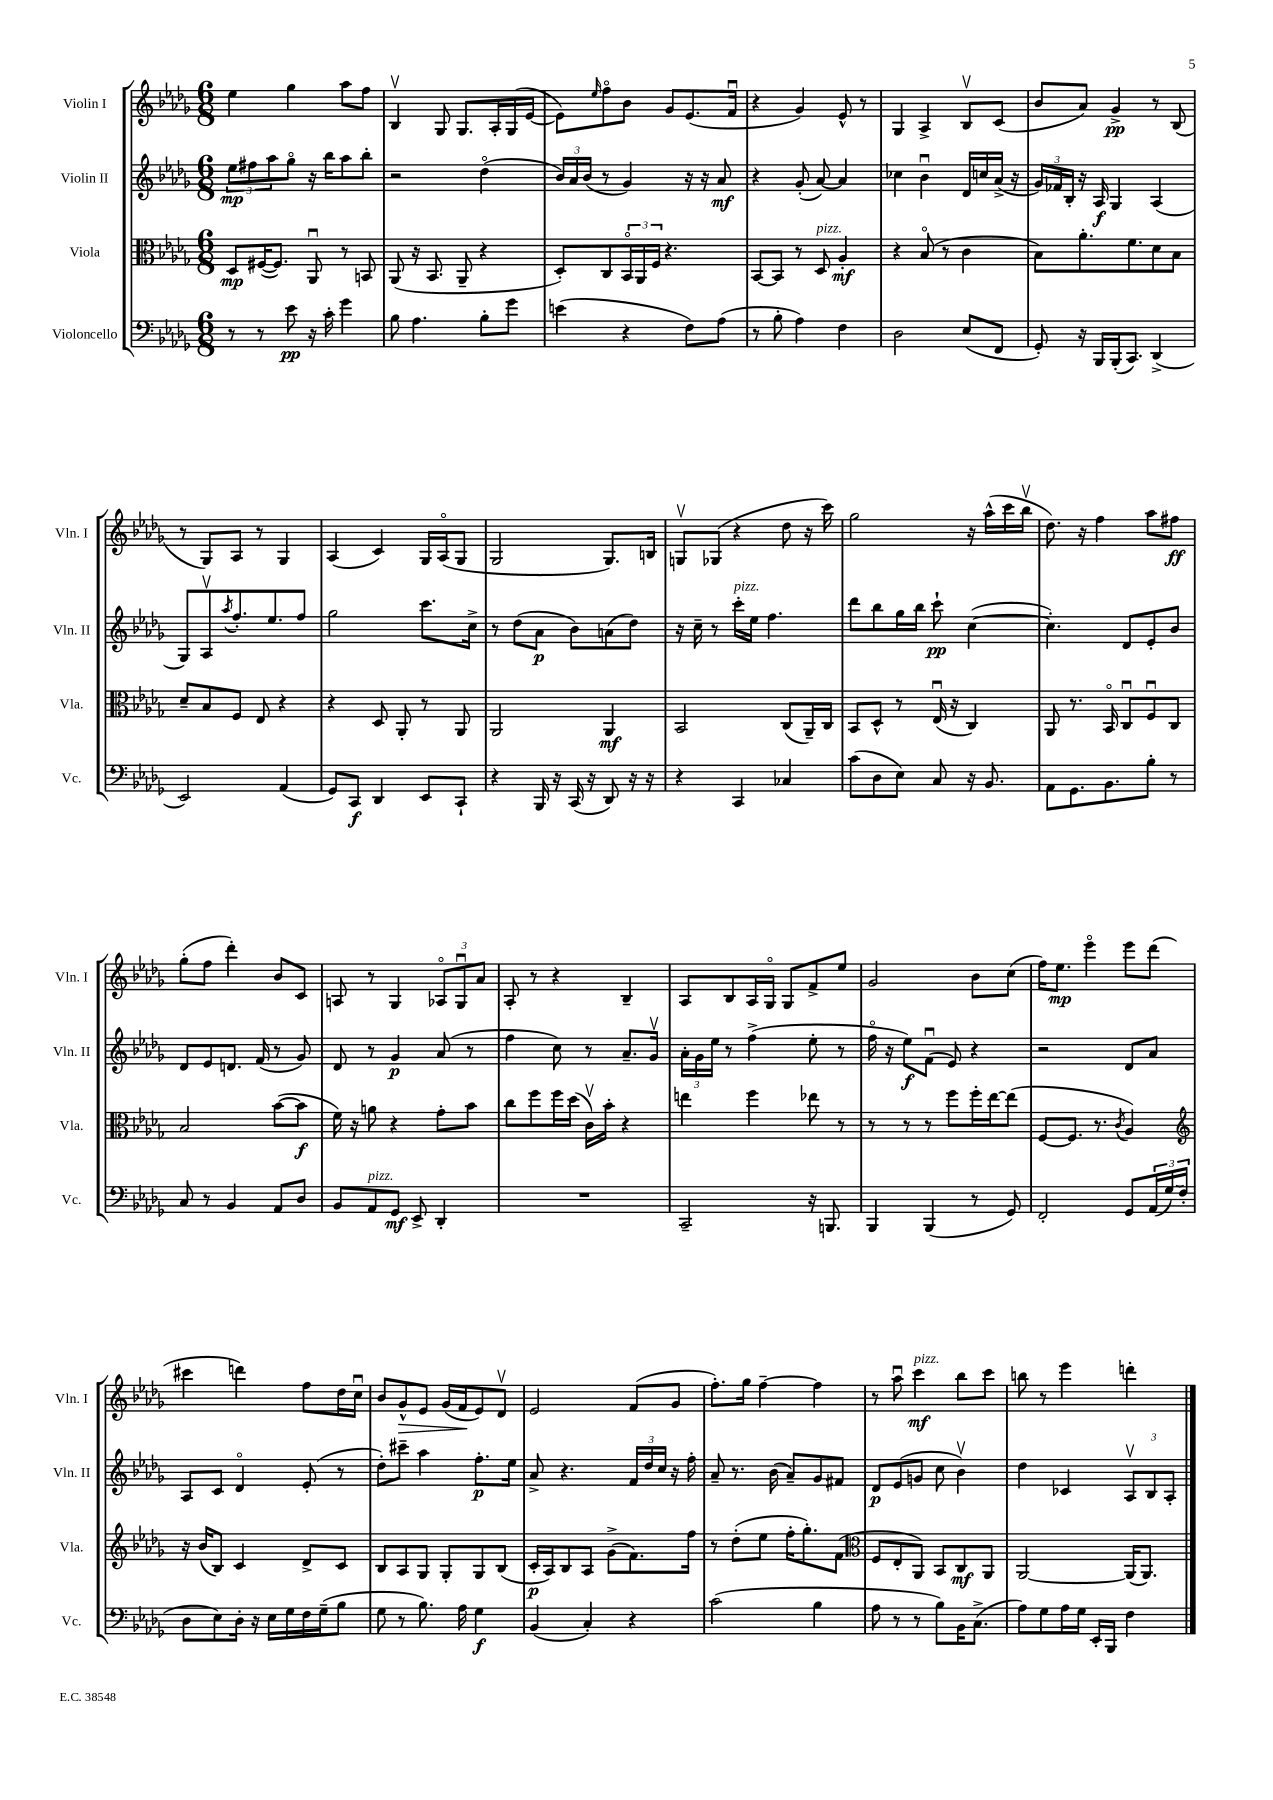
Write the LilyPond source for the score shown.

<<
\new StaffGroup <<
\new Staff = "s0" \with { instrumentName = "Violin I" shortInstrumentName = "Vln. I" } {
    \clef treble \key des \major \numericTimeSignature \time 6/8
    ees''4 ges''4 aes''8 f''8 |
    bes4\upbow ges8 ges8. aes16-. ges16( ees'16~ |
    ees'8) \grace { ees''16 } f''8\flageolet bes'8 ges'8 ees'8.( f'16\downbow |
    r4 ges'4) ees'8-^ r8 |
    ges4 aes4-> bes8\upbow c'8( |
    bes'8 aes'8) ges'4->\pp r8 bes8( |
    r8 ges8) aes8 r8 ges4 |
    aes4( c'4) ges16 aes16\flageolet( ges8 |
    ges2 ges8.) b16 |
    g8\upbow ges8( r4 des''8 r16 c'''16) |
    ges''2 r16 aes''16-^( c'''16 bes''16\upbow |
    des''8.) r16 f''4 aes''8 fis''8\ff |
    ges''8-.( f''8 des'''4-.) bes'8 c'8 |
    a8 r8 ges4 \tuplet 3/2 { aes8\flageolet ges8\downbow aes'8 } |
    aes8-. r8 r4 bes4-- |
    aes8 bes8 aes16 ges16\flageolet ges8 f'8-> ees''8 |
    ges'2 bes'8 c''8( |
    f''16) ees''8.\mp ees'''4\flageolet ees'''8 des'''8( |
    cis'''4 d'''4) f''8 des''16 c''16\downbow |
    bes'8 ges'8-^\> ees'8 ges'16( f'16\! ees'8) des'8\upbow |
    ees'2 f'8( ges'8 |
    f''8.-.) ges''16 f''4~-- f''4 |
    r8 aes''8\downbow c'''4\mf^\markup { \italic "pizz." } bes''8 c'''8 |
    b''8 r8 ees'''4 d'''4-. \bar "|." |
}
\new Staff = "s1" \with { instrumentName = "Violin II" shortInstrumentName = "Vln. II" } {
    \clef treble \key des \major \numericTimeSignature \time 6/8
    \tuplet 3/2 { ees''8\mp fis''8 aes''8 } ges''8\flageolet r16 bes''16 aes''8 bes''8-. |
    r2 des''4\flageolet( |
    \tuplet 3/2 { bes'16) aes'16 bes'16( } r8 ges'4) r16 r16 aes'8\mf |
    r4 ges'8-.( aes'8~) aes'4 |
    ces''4 bes'4\downbow des'16 c''16 aes'16->( r16 |
    \tuplet 3/2 { ges'16) fes'16 bes16-. } r16 aes16\f ges4 aes4( |
    ges8) aes8\upbow \acciaccatura { aes''8 } f''8.-. ees''8. f''8 |
    ges''2 c'''8. c''16-> |
    r8 des''8( aes'8\p bes'8) a'8( des''8) |
    r16 c''16-- r8 c'''16-.^\markup { \italic "pizz." } ees''16 f''4. |
    des'''8 bes''8 ges''16 bes''16 c'''8-!\pp c''4~( |
    c''4.-.) des'8 ees'8-. bes'8 |
    des'8 ees'8 d'8. f'16( r8 ges'8) |
    des'8 r8 ges'4\p aes'8( r8 |
    f''4 c''8) r8 aes'8.-- ges'16\upbow |
    \tuplet 3/2 { aes'16-. ges'16 ees''16 } r8 f''4->( ees''8-. r8 |
    f''16\flageolet r16 ees''8\f) f'8\downbow( ees'8) r4 |
    r2 des'8 aes'8 |
    aes8 c'8 des'4\flageolet ees'8-.( r8 |
    des''8-.) cis'''8-- aes''4 f''8.-.\p ees''16 |
    aes'8-> r4. \tuplet 3/2 { f'16 des''16 c''16 } r16 f''16-. |
    aes'8-- r8. bes'16( aes'8--) ges'8 fis'8 |
    des'8\p ees'8( g'8 c''8 bes'4\upbow) |
    des''4 ces'4 \tuplet 3/2 { aes8\upbow bes8 aes8-. } \bar "|." |
}
\new Staff = "s2" \with { instrumentName = "Viola" shortInstrumentName = "Vla." } {
    \clef alto \key des \major \numericTimeSignature \time 6/8
    des8\mp fis16~( fis8.) aes,8\downbow r8 b,8 |
    aes,8( r16 bes,8. aes,8-- r4 |
    des8-.) c8 \tuplet 3/2 { bes,16\flageolet aes,16 f16 } r4. |
    bes,8~ bes,8 r8 des8^\markup { \italic "pizz." } aes4-.\mf |
    r4 bes8\flageolet( r8 c'4 |
    bes8) aes'8.-. f'8. des'8 bes8 |
    des'8-- bes8 f8 ees8 r4 |
    r4 des8 aes,8-. r8 aes,8 |
    aes,2 aes,4\mf |
    bes,2 c8( aes,16--) c16 |
    bes,8 des8-^ r8 ees16\downbow( r16 c4) |
    aes,8 r8. bes,16\flageolet c8\downbow f8\downbow c8 |
    bes2 bes'8~( bes'8\f |
    f'16) r16 a'8 r4 ges'8-. bes'8 |
    c''8 f''8 f''16 des''16( c'16\upbow) bes'16-. r4 |
    e''4 f''4 ees''8 r8 |
    r8 r8 r8 f''8 f''16-. ees''16~ ees''8( |
    f8~ f8. r8. \acciaccatura { c'8 } aes4) |
    \clef treble r16 bes'16( bes8) c'4 des'8-> c'8 |
    bes8 aes8 ges8 ges8-. ges8 bes8( |
    c'16-.\p aes16) bes8 aes8 ges'8->( f'8.) f''16 |
    r8 des''8-.( ees''8 f''16-. ges''8.-.) f'8( |
    \clef alto f8 ees8-. aes,8) bes,8 c8\mf aes,8 |
    aes,2~ aes,16( aes,8.) \bar "|." |
}
\new Staff = "s3" \with { instrumentName = "Violoncello" shortInstrumentName = "Vc." } {
    \clef bass \key des \major \numericTimeSignature \time 6/8
    r8 r8 ees'8\pp r16 c'16-. ges'4 |
    bes8 aes4. bes8-. ges'8 |
    e'4( r4 f8) aes8( |
    r8 bes8-. aes4) f4 |
    des2 ees8( f,8 |
    ges,8-.) r16 bes,,16 bes,,16-.( c,8.) des,4->( |
    ees,2) aes,4( |
    ges,8) c,8\f des,4 ees,8 c,8-! |
    r4 bes,,16 r16 c,16( r16 des,8) r16 r16 |
    r4 c,4 ces4 |
    c'8( des8 ees8) c8 r16 bes,8. |
    aes,8 ges,8. bes,8. bes8-. r8 |
    c8 r8 bes,4 aes,8 des8 |
    bes,8 aes,8^\markup { \italic "pizz." } ges,8\mf ees,8-> des,4-. |
    R2. |
    c,2-- r16 b,,8. |
    bes,,4 bes,,4( r8 ges,8) |
    f,2-. ges,8 \tuplet 3/2 { aes,16( ges16) f16-.( } |
    des8 ees8) des16-. r16 ees16 ges16 f16 ges16--( bes8 |
    ges8 r8 bes8.) aes16 ges4\f |
    bes,4( c4-.) r4 |
    c'2( bes4 |
    aes8 r8 r8 bes8) bes,16 c8.->( |
    aes8) ges8 aes16 ges16 ees,16-. bes,,16 f4 \bar "|." |
}
>>
>>
\layout { \context { \Score \remove "Bar_number_engraver" } }
